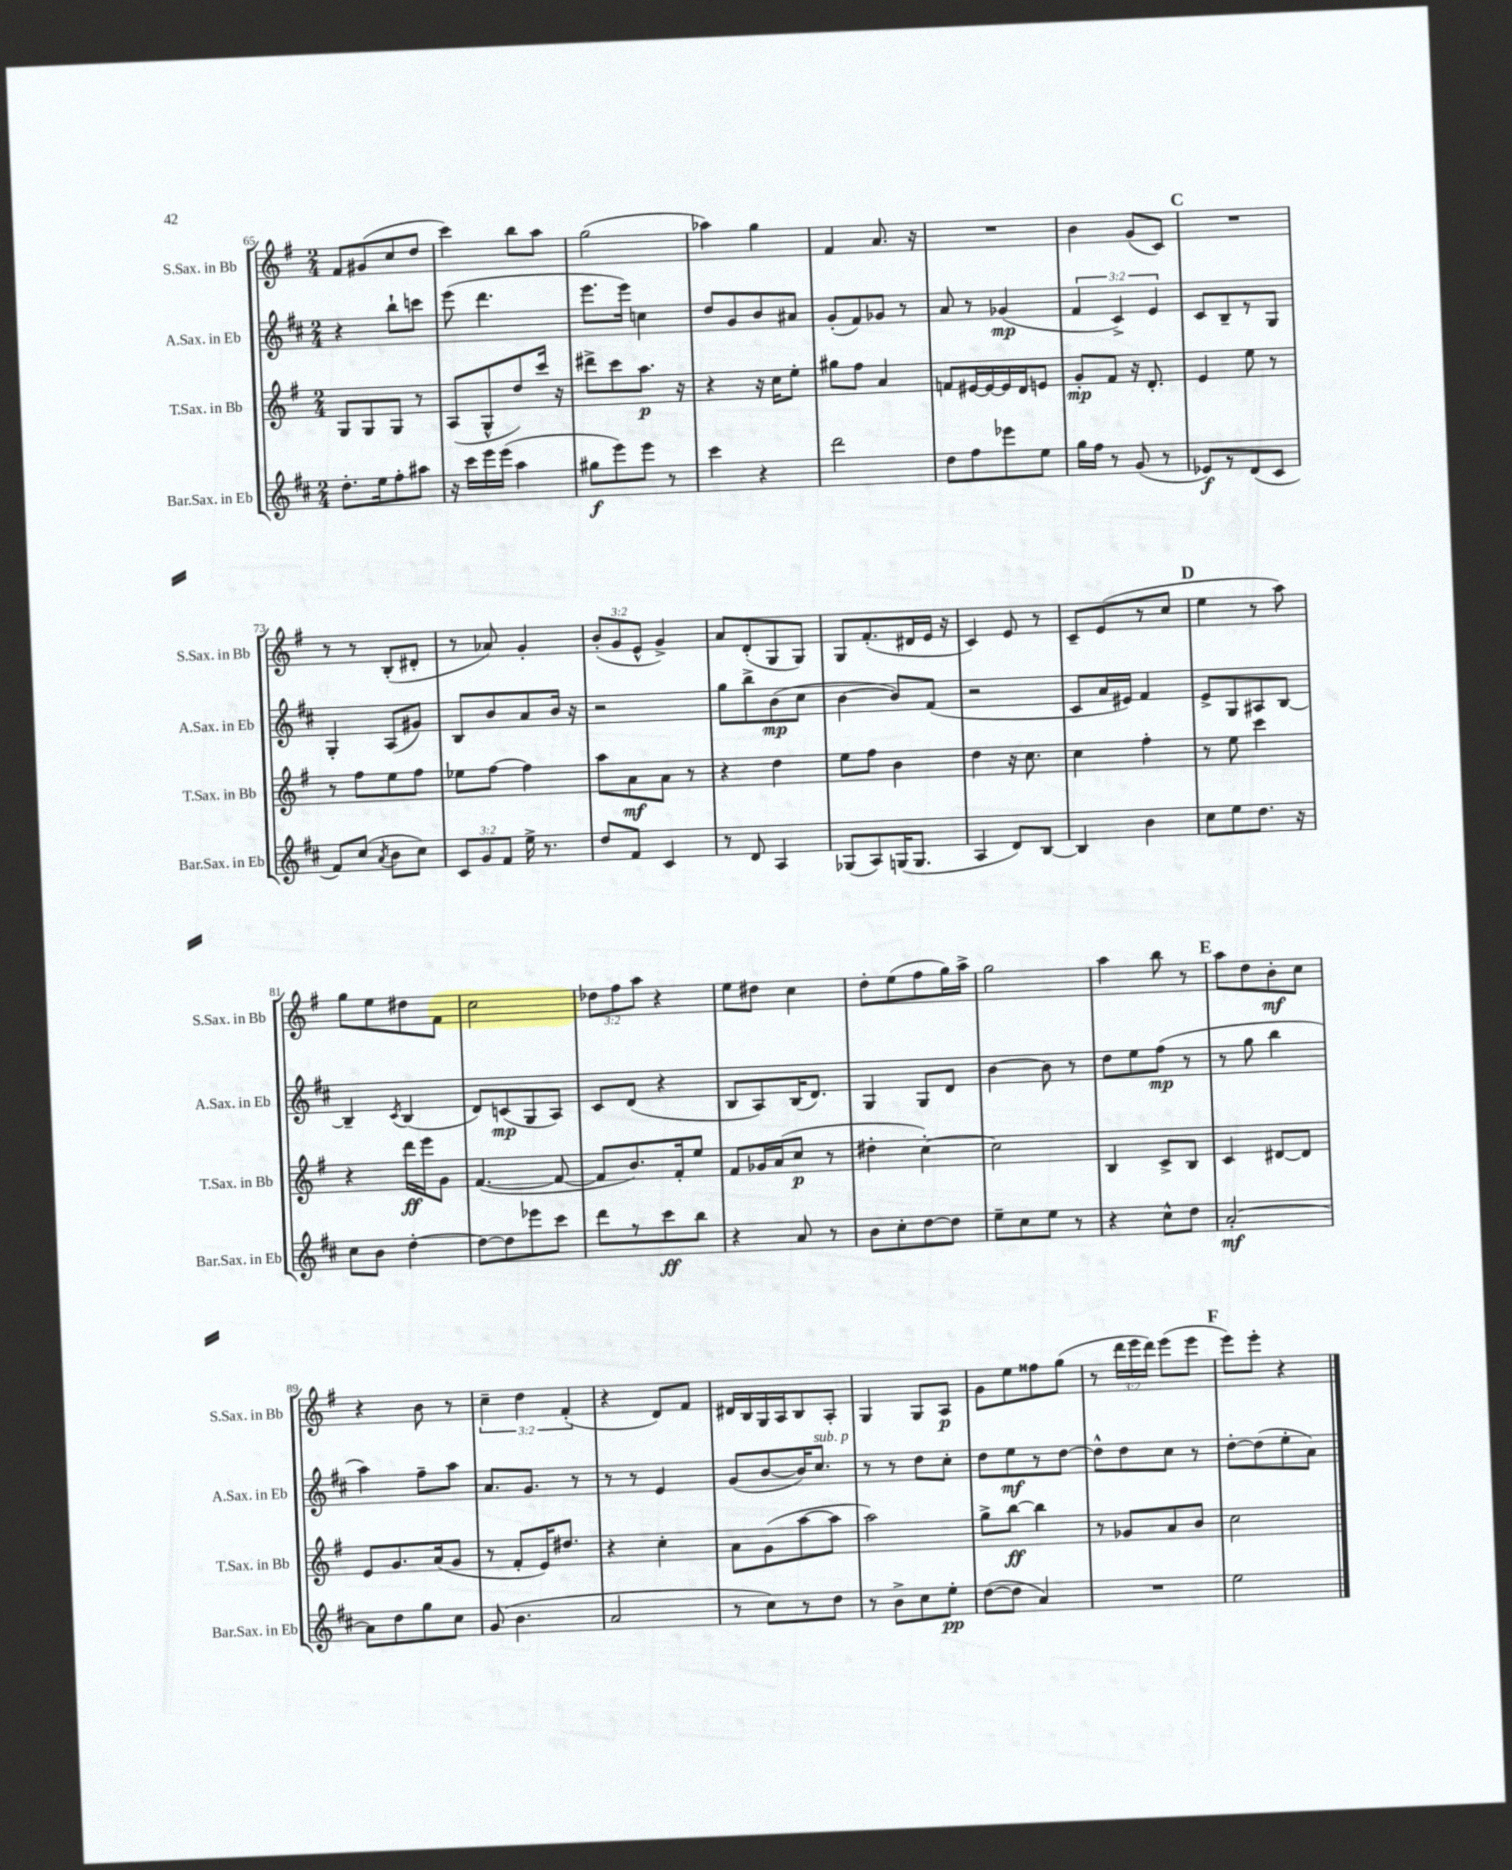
<<
\new StaffGroup <<
\new Staff = "s0" \with { instrumentName = "S.Sax. in Bb" shortInstrumentName = "S.Sax. in Bb" } {
    \clef treble \key g \major \numericTimeSignature \time 2/4 \override Staff.TupletNumber.text = #tuplet-number::calc-fraction-text
    \autoBeamOff fis'8[ gis'8( c''8 d''8] |
    c'''4) b''8[ a''8] |
    g''2( |
    aes''4) g''4 |
    fis'4 a'8. r16 |
    R2 |
    b'4 g'8[( c'8]) |
    \mark \markup { \bold "C" } R2 |
    r8 r8 b8[-.( dis'8]-. |
    r8 aes'8) g'4-. |
    \tuplet 3/2 { b'8[-.( g'8 e'8]-^ } g'4->) |
    a'8[ d'8-.( g8 g8]) |
    g8[ fis'8.-.( dis'16 e'16] r16 |
    c'4) e'8 r8 |
    c'8[-- e'8( r8 c''8] |
    \mark \markup { \bold "D" } e''4 r8 a''8) |
    g''8[ e''8 dis''8 fis'8] |
    c''2 |
    \tuplet 3/2 { des''8[ fis''8 a''8] } r4 |
    e''8[ dis''8] c''4 |
    d''8[-. e''8( fis''8 g''16) a''16]-> |
    g''2 |
    a''4 b''8 r8 |
    \mark \markup { \bold "E" } a''8[ d''8 b'8-.\mf c''8] |
    r4 b'8 r8 |
    \tuplet 3/2 { c''4-- d''4 fis'4-.( } |
    r4 d'8[) fis'8] |
    dis'16[ b16 g16 a16 b8 a8]-. |
    g4 g8[ a8]\p |
    g'8[ e''8 fisis''8 g''8]( |
    r8 \tuplet 3/2 { d'''16[ e'''16 d'''16]) } e'''8[( e'''8] |
    \mark \markup { \bold "F" } e'''8[) e'''8]-. r4 \bar "|." |
}
\new Staff = "s1" \with { instrumentName = "A.Sax. in Eb" shortInstrumentName = "A.Sax. in Eb" } {
    \clef treble \key d \major \numericTimeSignature \time 2/4 \override Staff.TupletNumber.text = #tuplet-number::calc-fraction-text
    \autoBeamOff r4 b''8[-! c'''8] |
    e'''8( d'''4. |
    e'''8.[ e'''16]) c''4 |
    d''8[ g'8 b'8 ais'8] |
    g'8[-.( fis'8) ges'8] r8 |
    a'8 r8 ges'4\mp( |
    \tuplet 3/2 { fis'4 cis'4->) e'4 } |
    \mark \markup { \bold "C" } cis'8[ b8-- r8 g8] |
    g4-. a8[( gis'8]) |
    b8[ b'8 a'8 b'16] r16 |
    r2 |
    g''8[ b''8-> b'8\mp( cis''8] |
    b'4~ b'8[) fis'8]( |
    r2 |
    cis'8[ a'16 eis'16]) fis'4 |
    \mark \markup { \bold "D" } e'8[-> g8 ais8 b8]~ |
    b4-- \acciaccatura { cis'8 } b4( |
    d'8[) c'8\mp( g8 a8]) |
    cis'8[ d'8]( r4 |
    b8[ a8) b16( d'8.]) |
    g4 g8[ d'8] |
    b'4~ b'8 r8 |
    d''8[ e''8 fis''8]\mp( r8 |
    \mark \markup { \bold "E" } r8 g''8 b''4 |
    a''4) fis''8[-- a''8] |
    a'8.[ g'8.] r8 |
    r8 r8 e'4 |
    g'8[( b'8~ b'16) cis''8.]^\markup { \italic "sub. p" } |
    r8 r8 d''8[ cis''8]-. |
    d''8[ e''8\mf r8 d''8]~ |
    d''8[-^ d''8 cis''8] r8 |
    \mark \markup { \bold "F" } d''8[~-. d''8( e''8-. a'8]) \bar "|." |
}
\new Staff = "s2" \with { instrumentName = "T.Sax. in Bb" shortInstrumentName = "T.Sax. in Bb" } {
    \clef treble \key g \major \numericTimeSignature \time 2/4
    \autoBeamOff g8[ g8 g8] r8 |
    a8[( g8-^ d''8) c'''16] r16 |
    dis'''8[-> c'''8 a''8.]\p r16 |
    r4 r16 c''16[ e''8]-. |
    gis''8[ fis''8] a'4 |
    f'8[ eis'16~ eis'16~ eis'16 d'16 e'8] |
    g'8[-.\mp fis'8] r16 d'8.-. |
    \mark \markup { \bold "C" } e'4 e''8 r8 |
    r8 fis''8[ e''8 fis''8] |
    ees''8[ fis''8]~ fis''4 |
    a''8[ a'8\mf a'8] r8 |
    r4 d''4 |
    e''8[ fis''8] b'4 |
    d''4 r16 c''8. |
    c''4 fis''4-. |
    \mark \markup { \bold "D" } r8 e''8 c'''4 |
    r4 d'''16[\ff e'''16 g'8] |
    fis'4.~( fis'8~ |
    fis'8[ b'8.) fis'16-. e''8] |
    fis'8[ ges'16 a'16( c''8]\p r8 |
    dis''4-. c''4~-.) |
    c''2 |
    b4 c'8[-> b8] |
    \mark \markup { \bold "E" } c'4 dis'8[~ dis'8] |
    e'8[ g'8. a'16( g'8] |
    r8 fis'8[-. e'16) dis''8.] |
    r4 c''4-. |
    a'8[ g'8( a''8~ a''8] |
    a''2) |
    g''8[-> b''8]~\ff b''4 |
    r8 ges'8[ a'8 b'8] |
    \mark \markup { \bold "F" } c''2 \bar "|." |
}
\new Staff = "s3" \with { instrumentName = "Bar.Sax. in Eb" shortInstrumentName = "Bar.Sax. in Eb" } {
    \clef treble \key d \major \numericTimeSignature \time 2/4 \override Staff.TupletNumber.text = #tuplet-number::calc-fraction-text
    \autoBeamOff d''8.[-. e''16 fis''8-. ais''8] |
    r16 cis'''16[ e'''16 e'''16]( a''4 |
    gis''8[\f e'''8) e'''8] r8 |
    cis'''4 r4 |
    d'''2 |
    d''8[ fis''8 ees'''8 e''8] |
    g''16[ fis''16] r8 g'8( r8 |
    \mark \markup { \bold "C" } ees'8[\f) r8 d'8( cis'8] |
    fis'8[) cis''8]( \acciaccatura { a'8 } b'8[ cis''8]) |
    \tuplet 3/2 { cis'8[ g'8 fis'8] } e''16-> r8. |
    d''8[ fis'8] cis'4 |
    r8 d'8 a4 |
    ges8[( a8) g16( g8.] |
    a4 d'8[) b8]~ |
    b4 b'4 |
    \mark \markup { \bold "D" } cis''8[ e''8 d''8.] r16 |
    cis''8[ b'8] d''4~-. |
    d''8[~ d''8 ees'''8 cis'''8] |
    d'''8[ r8 cis'''8\ff b''8] |
    r4 a'8 r8 |
    b'8[ cis''8-. d''8~ d''8] |
    e''8[-- cis''8 e''8] r8 |
    r4 cis''8[-^ d''8] |
    \mark \markup { \bold "E" } a'2~-.\mf |
    a'8[ d''8 g''8 cis''8] |
    g'8( b'4. |
    a'2 |
    r8 cis''8[) r8 d''8] |
    r8 b'8[-> cis''8 e''8]-.\pp |
    d''8[~( d''8] a'4) |
    R2 |
    \mark \markup { \bold "F" } e''2 \bar "|." |
}
>>
>>
\layout { \context { \Score currentBarNumber = #65 } }
